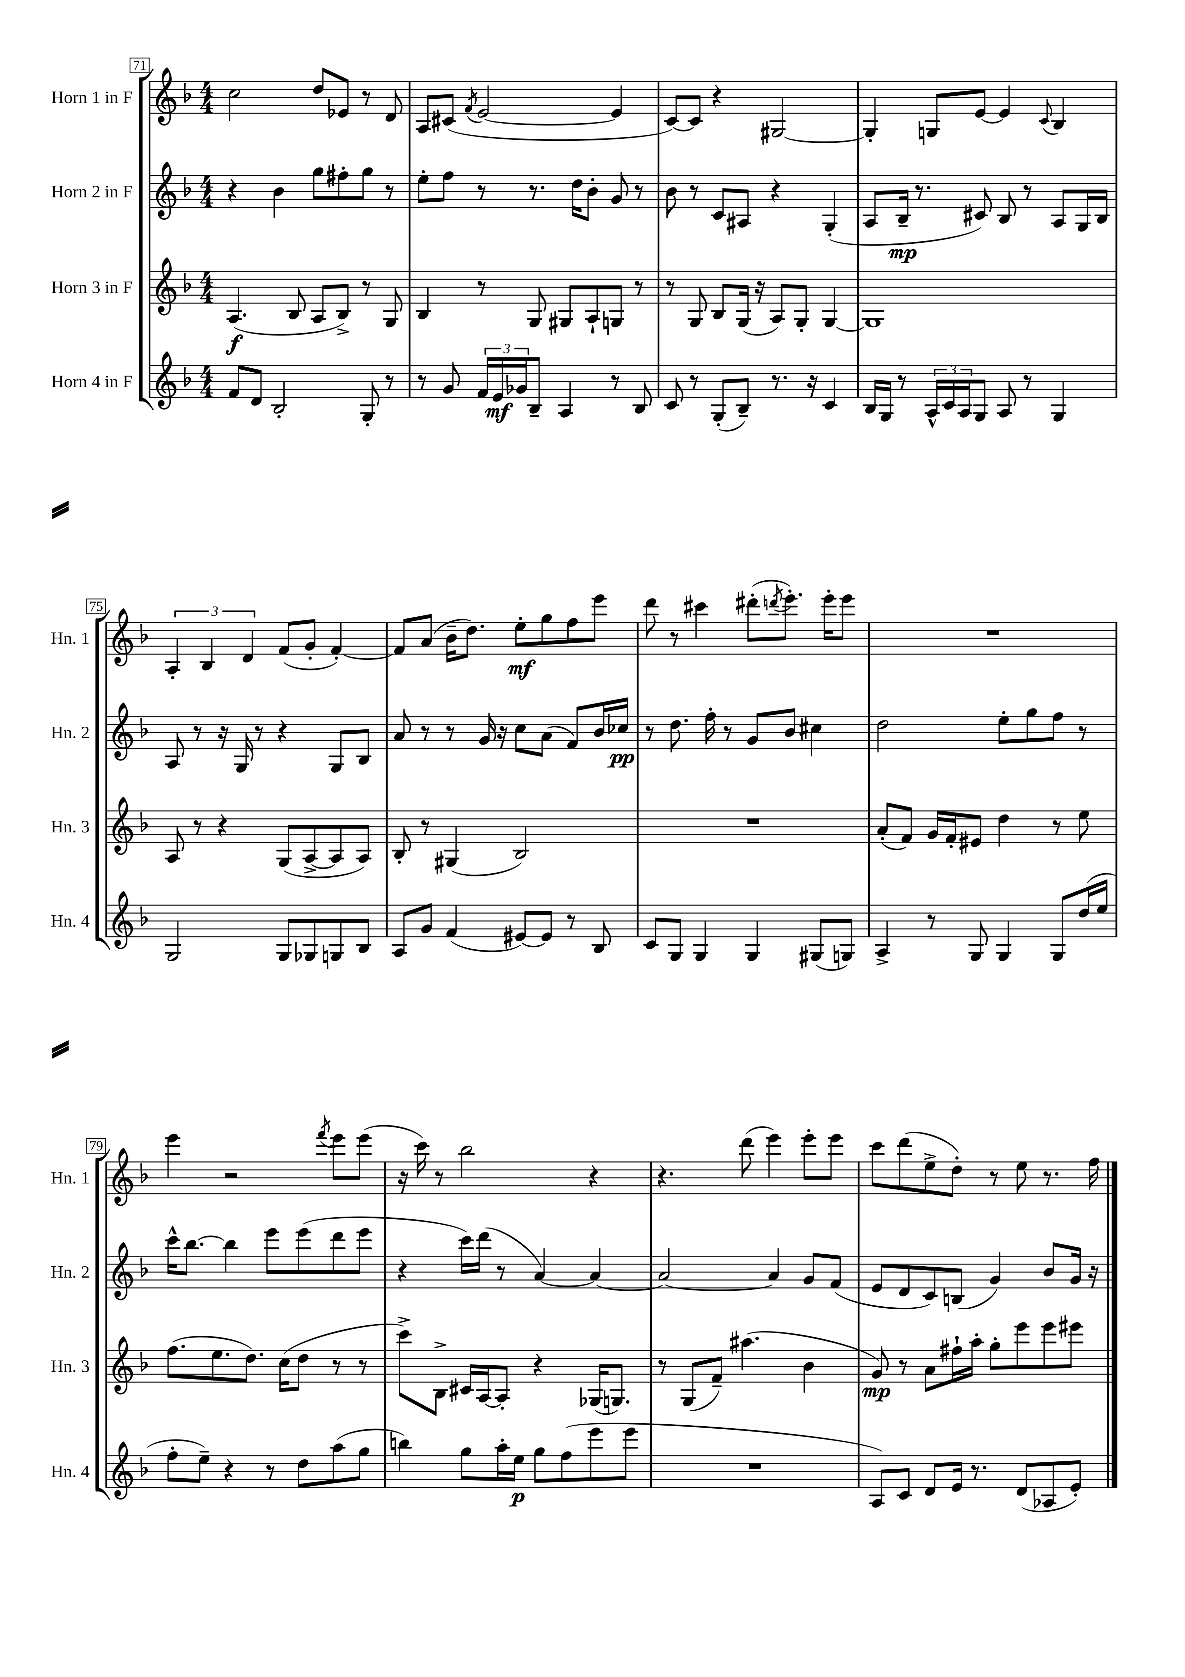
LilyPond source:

<<
\new StaffGroup <<
\new Staff = "s0" \with { instrumentName = "Horn 1 in F" shortInstrumentName = "Hn. 1" } {
    \clef treble \key f \major \numericTimeSignature \time 4/4
    c''2 d''8 ees'8 r8 d'8 |
    a8 cis'8( \acciaccatura { f'8 } e'2~ e'4 |
    c'8~) c'8 r4 gis2~ |
    gis4-. g8 e'8~ e'4 \appoggiatura { c'8 } bes4 |
    \tuplet 3/2 { a4-. bes4 d'4 } f'8( g'8-. f'4~-.) |
    f'8 a'8( bes'16-- d''8.) e''8-.\mf g''8 f''8 e'''8 |
    d'''8 r8 cis'''4 dis'''8-.( \acciaccatura { d'''8 } e'''8.-.) e'''16-. e'''8 |
    R1 |
    e'''4 r2 \acciaccatura { f'''8 } e'''8 e'''8( |
    r16 c'''16) r8 bes''2 r4 |
    r4. d'''8( e'''4) e'''8-. e'''8 |
    c'''8 d'''8( e''8-> d''8-.) r8 e''8 r8. f''16 \bar "|." |
}
\new Staff = "s1" \with { instrumentName = "Horn 2 in F" shortInstrumentName = "Hn. 2" } {
    \clef treble \key f \major \numericTimeSignature \time 4/4
    r4 bes'4 g''8 fis''8-. g''8 r8 |
    e''8-. f''8 r8 r8. d''16 bes'8-. g'8 r8 |
    bes'8 r8 c'8 ais8 r4 g4-.( |
    a8 bes16--\mp r8. cis'8) bes8 r8 a8 g16 bes16 |
    a8 r8 r16 g16 r8 r4 g8 bes8 |
    a'8 r8 r8 g'16 r16 c''8 a'8( f'8) bes'16 ces''16\pp |
    r8 d''8. f''16-. r8 g'8 bes'8 cis''4 |
    d''2 e''8-. g''8 f''8 r8 |
    c'''16-^ bes''8.~ bes''4 e'''8 e'''8( d'''8 e'''8 |
    r4 c'''16) d'''16( r8 a'4~) a'4~ |
    a'2~ a'4 g'8 f'8( |
    e'8 d'8 c'8) b8( g'4) bes'8 g'16 r16 \bar "|." |
}
\new Staff = "s2" \with { instrumentName = "Horn 3 in F" shortInstrumentName = "Hn. 3" } {
    \clef treble \key f \major \numericTimeSignature \time 4/4
    a4.\f( bes8 a8 bes8->) r8 g8 |
    bes4 r8 g8 gis8 a8-! g8 r8 |
    r8 g8 bes8 g16( r16 a8) g8-. g4~ |
    g1 |
    a8 r8 r4 g8( a8~-> a8 a8) |
    bes8-. r8 gis4( bes2) |
    R1 |
    a'8-.( f'8) g'16 f'16-. eis'8 d''4 r8 e''8 |
    f''8.( e''8. d''8.) c''16( d''8 r8 r8 |
    c'''8->) bes8-> cis'16 a16~ a8-. r4 ges16( g8.) |
    r8 g8( f'8--) ais''4.( bes'4 |
    g'8\mp) r8 a'8 fis''16-! a''16-. g''8-. e'''8 e'''8 eis'''8 \bar "|." |
}
\new Staff = "s3" \with { instrumentName = "Horn 4 in F" shortInstrumentName = "Hn. 4" } {
    \clef treble \key f \major \numericTimeSignature \time 4/4
    f'8 d'8 bes2-. g8-. r8 |
    r8 g'8 \tuplet 3/2 { f'16 e'16\mf ges'16 } bes8-- a4 r8 bes8 |
    c'8 r8 g8-.( bes8--) r8. r16 c'4 |
    bes16 g16 r8 \tuplet 3/2 { a16-^ c'16 a16 } g8 a8 r8 g4 |
    g2 g8 ges8 g8 bes8 |
    a8 g'8 f'4( eis'8~) eis'8 r8 bes8 |
    c'8 g8 g4 g4 gis8( g8) |
    a4-> r8 g8 g4 g8 d''16( e''16 |
    f''8-. e''8--) r4 r8 d''8 a''8( g''8 |
    b''4) g''8 a''16-. e''16\p g''8 f''8( e'''8 e'''8 |
    R1 |
    a8) c'8 d'8 e'16 r8. d'8( aes8 e'8-.) \bar "|." |
}
>>
>>
\layout { \context { \Score currentBarNumber = #71 \override BarNumber.stencil = #(make-stencil-boxer 0.1 0.3 ly:text-interface::print) } }
